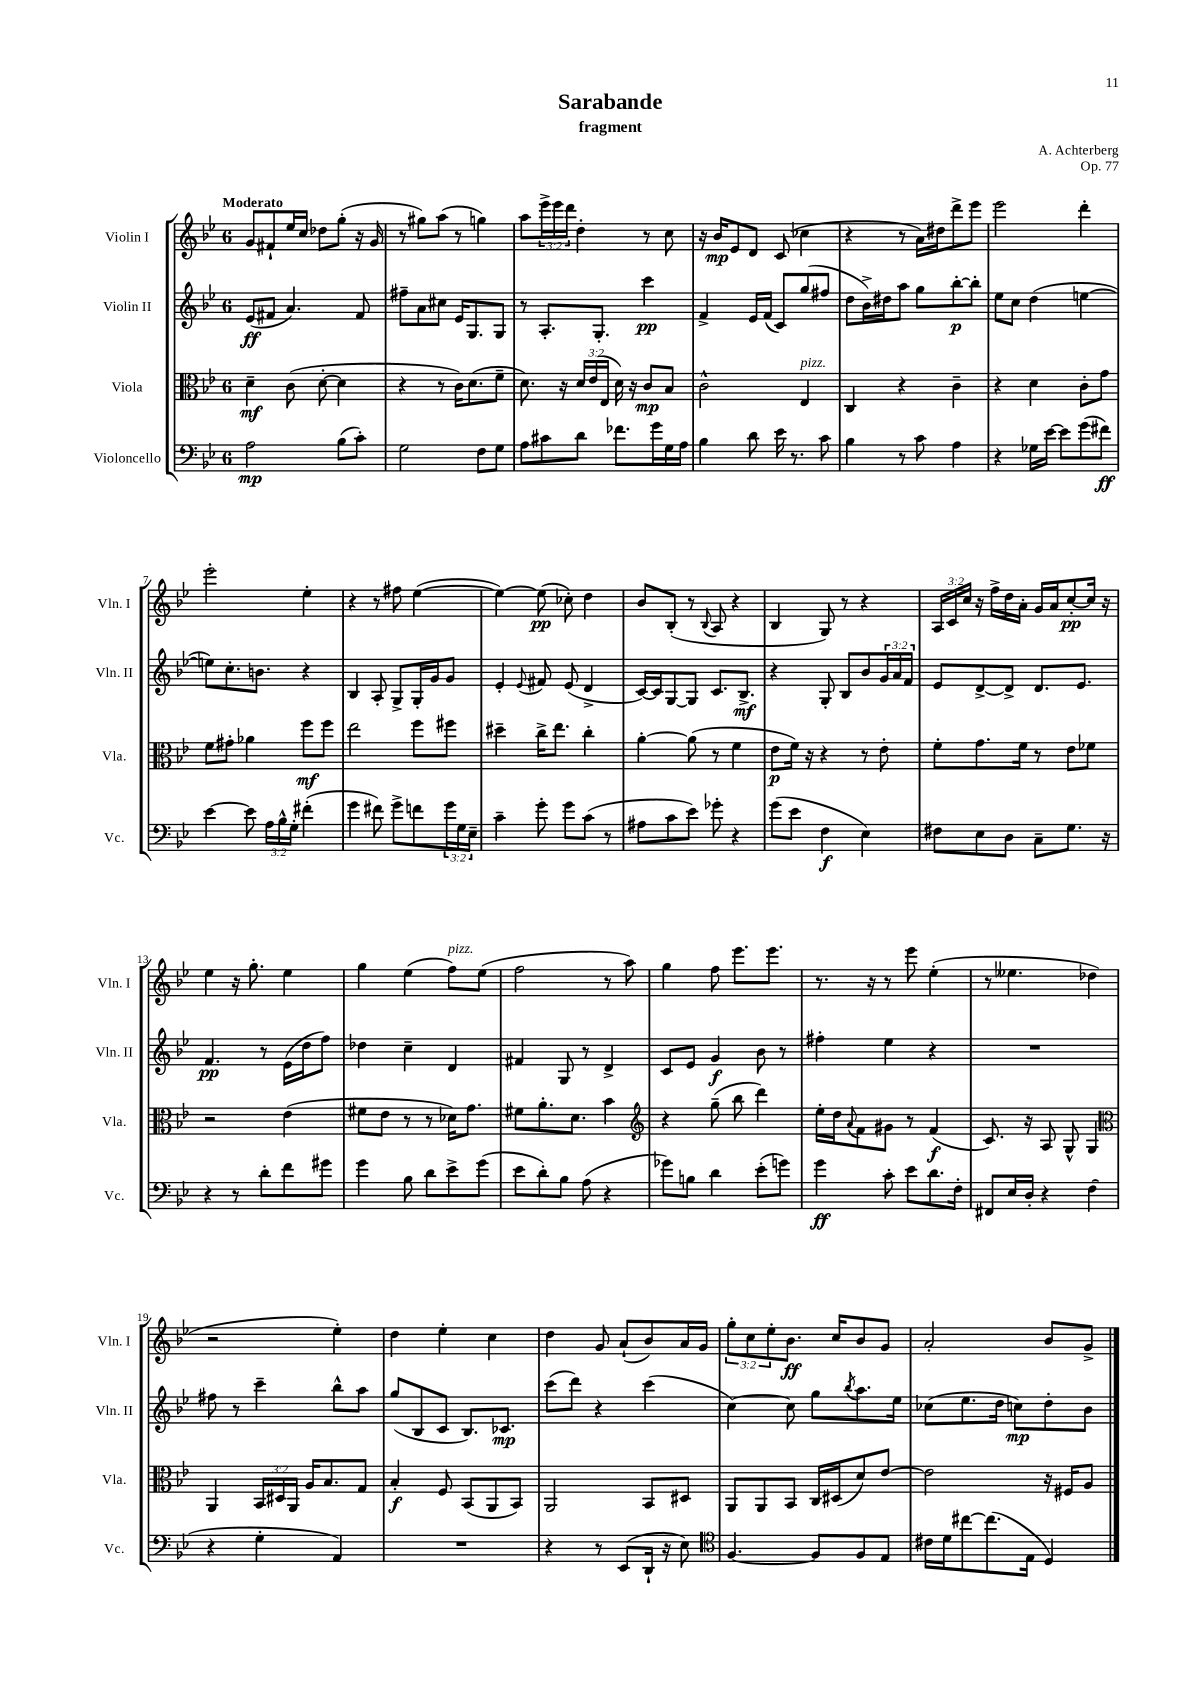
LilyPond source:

\header { title = "Sarabande" composer = "A. Achterberg" subtitle = "fragment" opus = "Op. 77" }
<<
\new StaffGroup <<
\new Staff = "s0" \with { instrumentName = "Violin I" shortInstrumentName = "Vln. I" } {
    \clef treble \key bes \major \once \override Staff.TimeSignature.style = #'single-digit \time 6/8 \override Staff.TupletNumber.text = #tuplet-number::calc-fraction-text \tempo "Moderato"
    g'8 fis'8-! ees''16 c''16 des''8 g''8-.( r16 g'16 |
    r8 gis''8) a''8( r8 g''4) |
    a''8 \tuplet 3/2 { ees'''16-> ees'''16 d'''16 } d''4-. r8 c''8 |
    r16 bes'16\mp ees'8 d'8 c'8( ces''4 |
    r4 r8 a'16) dis''16 d'''8-> ees'''8 |
    ees'''2 d'''4-. |
    ees'''2-. ees''4-. |
    r4 r8 fis''8 ees''4~( |
    ees''4~) ees''8\pp( ces''8-.) d''4 |
    bes'8 bes8-.( r8 \appoggiatura { bes8 } a8 r4 |
    bes4 g8) r8 r4 |
    \tuplet 3/2 { a16 c'16 c''16 } r16 f''16-> d''16 a'16-. g'16 a'16 c''8~-.\pp c''16 r16 |
    ees''4 r16 g''8.-. ees''4 |
    g''4 ees''4( f''8^\markup { \italic "pizz." }) ees''8( |
    f''2 r8 a''8) |
    g''4 f''8 ees'''8. ees'''8. |
    r8. r16 r8 ees'''8 ees''4-.( |
    r8 eeses''4. des''4 |
    r2 ees''4-.) |
    d''4 ees''4-. c''4 |
    d''4 g'8 a'8-!( bes'8) a'16 g'16 |
    \tuplet 3/2 { g''8-. c''8 ees''8-. } bes'8.\ff c''16 bes'8 g'8 |
    a'2-. bes'8 g'8-> \bar "|." |
}
\new Staff = "s1" \with { instrumentName = "Violin II" shortInstrumentName = "Vln. II" } {
    \clef treble \key bes \major \once \override Staff.TimeSignature.style = #'single-digit \time 6/8 \override Staff.TupletNumber.text = #tuplet-number::calc-fraction-text
    ees'8\ff( fis'8 a'4.) fis'8 |
    fis''8-- a'8 cis''8 ees'16 g8. g8 |
    r8 a8.-. g8.-. c'''4\pp |
    f'4-> ees'16 f'16( c'8) g''8( fis''8 |
    d''8 bes'16->) dis''16 a''8 g''8 bes''8~-.\p bes''8-. |
    ees''8 c''8 d''4( e''4~ |
    e''8) c''8.-. b'8. r4 |
    bes4 a8-. g8-> g16-. g'16 g'8 |
    ees'4-. \appoggiatura { ees'8 } fis'8 ees'8( d'4-> |
    c'16~) c'16 g8~ g8 c'8. bes8.->\mf |
    r4 g8-. bes8 bes'8 \tuplet 3/2 { g'16 a'16 f'16 } |
    ees'8 d'8~-> d'8-> d'8. ees'8. |
    f'4.\pp r8 ees'16( d''16 f''8) |
    des''4 c''4-- d'4 |
    fis'4 g8 r8 d'4-> |
    c'8 ees'8 g'4\f bes'8 r8 |
    fis''4-. ees''4 r4 |
    R2. |
    fis''8 r8 c'''4-- bes''8-^ a''8 |
    g''8( bes8 c'8 bes8.) ces'8.\mp |
    c'''8( d'''8) r4 c'''4( |
    c''4~) c''8 g''8 \acciaccatura { bes''8 } a''8. ees''16 |
    ces''8( ees''8. d''16 c''8\mp) d''8-. bes'8 \bar "|." |
}
\new Staff = "s2" \with { instrumentName = "Viola" shortInstrumentName = "Vla." } {
    \clef alto \key bes \major \once \override Staff.TimeSignature.style = #'single-digit \time 6/8 \override Staff.TupletNumber.text = #tuplet-number::calc-fraction-text
    d'4--\mf c'8( d'8~-. d'4 |
    r4 r8 c'16) d'8.( f'8-- |
    d'8.) r16 \tuplet 3/2 { d'16 ees'16( ees16 } d'16) r16 c'8\mp bes8 |
    c'2-^ ees4^\markup { \italic "pizz." } |
    c4 r4 c'4-- |
    r4 d'4 c'8-. g'8 |
    f'8 gis'8-. aes'4 f''8\mf f''8 |
    ees''2 f''8 fis''8 |
    dis''4-- c''16-> ees''8. c''4-. |
    a'4~-. a'8( r8 f'4 |
    ees'8\p f'16) r16 r4 r8 ees'8-. |
    f'8-. g'8. f'16 r8 ees'8 fes'8 |
    r2 ees'4( |
    fis'8 ees'8 r8 r8 des'16) g'8. |
    fis'8 a'8.-. d'8. bes'4 |
    \clef treble r4 g''8--( bes''8 d'''4) |
    ees''16-. d''16 \appoggiatura { a'8 } f'8 gis'8 r8 f'4\f( |
    c'8.) r16 a8 g8-^ g4 |
    \clef alto a,4 \tuplet 3/2 { bes,16 dis16 a,16 } a16 bes8. g8 |
    bes4-.\f f8 bes,8( a,8 bes,8) |
    a,2 bes,8 dis8 |
    a,8 a,8 bes,8 c16 dis16( d'8) ees'8~ |
    ees'2 r16 fis16 a8 \bar "|." |
}
\new Staff = "s3" \with { instrumentName = "Violoncello" shortInstrumentName = "Vc." } {
    \clef bass \key bes \major \once \override Staff.TimeSignature.style = #'single-digit \time 6/8 \override Staff.TupletNumber.text = #tuplet-number::calc-fraction-text
    a2\mp bes8( c'8-.) |
    g2 f8 g8 |
    a8 cis'8 d'8 fes'8. g'16 g16 a16 |
    bes4 d'8 ees'16 r8. c'8 |
    bes4 r8 c'8 a4 |
    r4 ges16 ees'16~ ees'8 g'8( fis'8\ff) |
    ees'4~ ees'8 \tuplet 3/2 { a16 bes16-^ g16-. } fis'4-.( |
    g'4 fis'8) g'8-> f'8 \tuplet 3/2 { g'16 g16 ees16-- } |
    c'4-- g'8-. g'8 c'8( r8 |
    ais8 c'8 ees'8) ges'8-. r4 |
    g'8( ees'8 f4\f ees4) |
    fis8 ees8 d8 c8-- g8. r16 |
    r4 r8 d'8-. f'8 gis'8 |
    g'4 bes8 d'8 ees'8-> g'8( |
    ees'8 d'8-.) bes8 a8( r4 |
    ges'8) b8 d'4 ees'8-.( g'8) |
    g'4\ff c'8-. ees'8 d'8. f16-. |
    fis,8 ees16 d16-. r4 f4( |
    r4 g4-. a,4) |
    R2. |
    r4 r8 ees,8( d,16-! r16 ees8) |
    \clef tenor f4.~ f8 f8 ees8 |
    cis'16 d'16 cis''8~ cis''8.( ees16 d4) \bar "|." |
}
>>
>>
